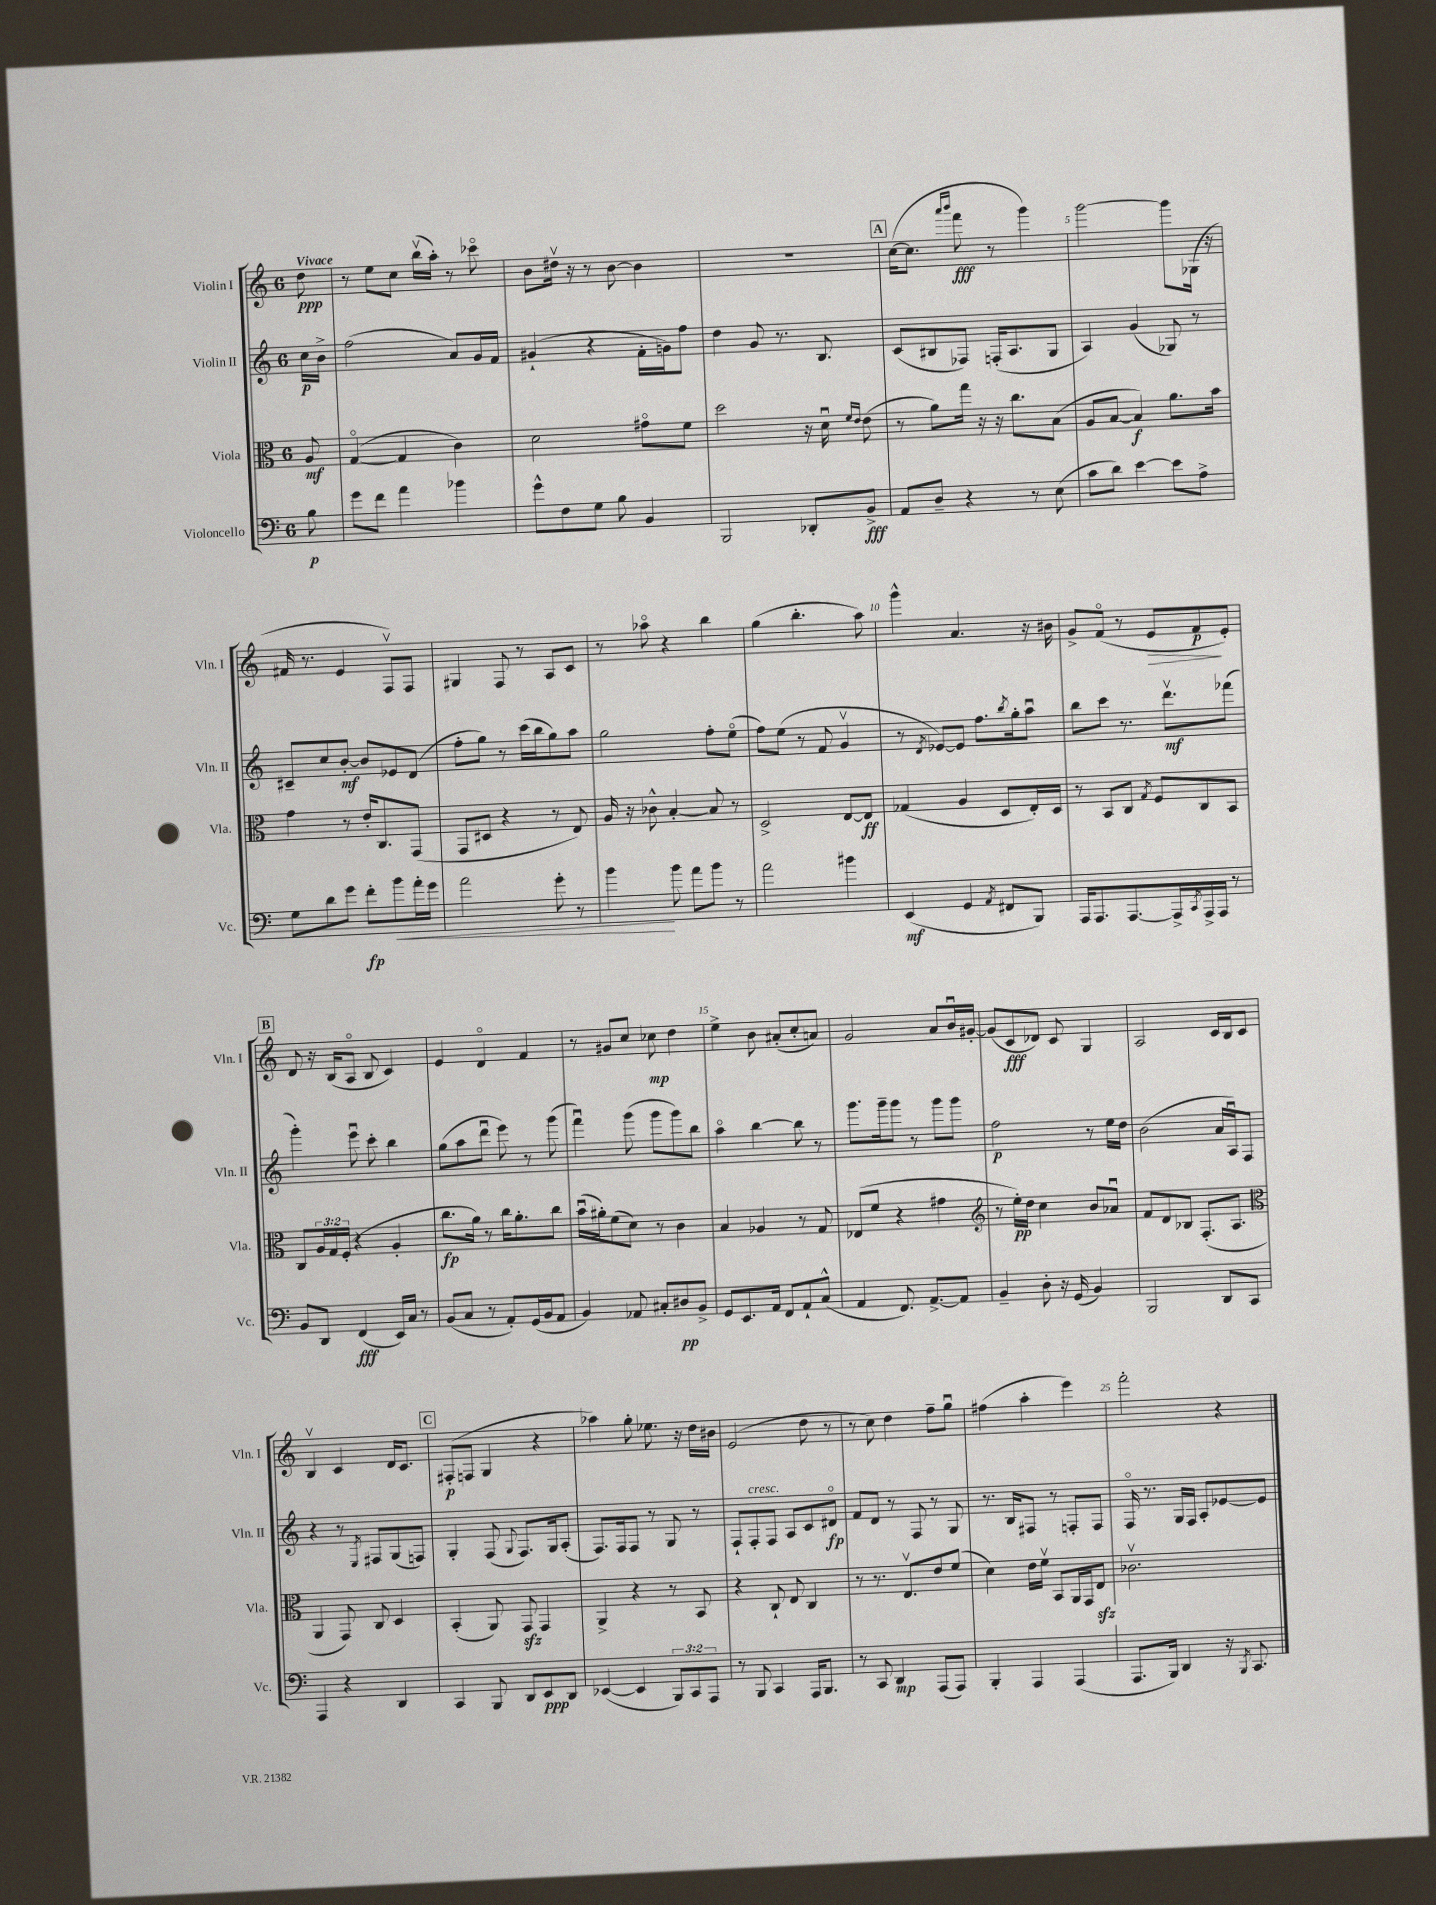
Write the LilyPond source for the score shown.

<<
\new StaffGroup <<
\new Staff = "s0" \with { instrumentName = "Violin I" shortInstrumentName = "Vln. I" } {
    \clef treble \key c \major \once \override Staff.TimeSignature.style = #'single-digit \time 6/8 \partial 8 \tempo "Vivace"
    d''8\ppp |
    r8 e''8 c''8 b''16\upbow( a''16-.) r8 ces'''8\flageolet |
    b'8 dis''16\upbow r16 r8 b'8~ b'4 |
    R2. |
    \mark \markup { \box "A" } c''16~( c''8. \grace { a'''16 b'''16 } f'''8\fff r8 g'''4) |
    g'''2~ g'''8 ges16( r16 |
    fis'16 r8. e'4 f8\upbow) f8 |
    gis4 f8 r8 a8 c'8 |
    r8 aes''8\flageolet r4 b''4 |
    g''4( b''4.-. a''8) |
    g'''4-^ a'4. r16 bis'16 |
    g'8-> f'8\flageolet( r8 e'8\> f'8\p\! e'8-.) |
    \mark \markup { \box "B" } d'8 r16 b16( a8\flageolet b8 c'4) |
    e'4 d'4\flageolet f'4 |
    r8 gis'8 c''8 ces''8\mp d''4 |
    e''4-> b'8 ais'8-.( c''8-. a'8) |
    g'2 a'8 b'16\downbow gis'16~-. |
    gis'8( c'8\fff des'8) c'8 g4 |
    a2 c'16 b16 c'8 |
    b4\upbow c'4 d'16 c'8. |
    \mark \markup { \box "C" } fis8-.\p( f8 g4 r4 |
    aes''4) g''8-. ees''8. r16 d''16 bis'16 |
    e'2( d''8 r8 |
    r8 c''8) d''4 f''8-- g''8\downbow |
    fis''4( a''4-. e'''4) |
    f'''2-. r4 \bar "|." |
}
\new Staff = "s1" \with { instrumentName = "Violin II" shortInstrumentName = "Vln. II" } {
    \clef treble \key c \major \once \override Staff.TimeSignature.style = #'single-digit \time 6/8 \partial 8
    c''16\p b'16-> |
    f''2( a'8) g'16 f'16 |
    gis'4-!( r4 f'16-. g'16) f''8 |
    d''4 g'8 r8. b8. |
    \mark \markup { \box "A" } c'8( bis8 fes8) f16-.( a8. g8 |
    a4) g'4( ges8) r8 |
    cis'8-- c''8 b'8~-.\mf b'8 ees'8 d'8( |
    f''8-. g''8) r8 c'''16( b''16 g''8) a''8 |
    g''2 f''8-. e''8\flageolet( |
    f''8) e''8( r8 f'8 g'4\upbow |
    r8 \acciaccatura { d'8 } ees'8~) ees'8 f''8. \acciaccatura { b''8 } g''16-. a''8\downbow |
    b''8 c'''8 r8. d'''8.\upbow\mf fes'''8( |
    \mark \markup { \box "B" } g'''4-.) e'''8\downbow c'''8-. b''4 |
    g''8( a''8 d'''8\downbow e'''8) r8 g'''8( |
    f'''4\downbow) g'''8( g'''8 g'''8) b''8 |
    a''4\flageolet b''4~ b''8 r8 |
    g'''8. g'''16-- g'''8 r8 g'''8 g'''8 |
    f''2\p r8 e''16 d''16 |
    b'2( a'16 a16\downbow) f8 |
    r4 r8 \acciaccatura { e8 } fis8 g8( f8) |
    \mark \markup { \box "C" } g4-. f8( \appoggiatura { g8 } f8.) g16 a8-.( |
    f8.) f16 f8 r8 g8 r8 |
    f8-! f8-.^\markup { \italic "cresc." } f8 a8 c'8 dis'8\flageolet\fp |
    f'8 d'8 r8 f8 r8 g8 |
    r8. b16 fis8 r8 f8-. f8 |
    f16\flageolet r8. g16 f16 a8-. ees'8~ ees'8 \bar "|." |
}
\new Staff = "s2" \with { instrumentName = "Viola" shortInstrumentName = "Vla." } {
    \clef alto \key c \major \once \override Staff.TimeSignature.style = #'single-digit \time 6/8 \override Staff.TupletNumber.text = #tuplet-number::calc-fraction-text \partial 8
    a8\mf |
    g4~\flageolet( g4 c'4) |
    d'2 gis'8\flageolet f'8 |
    d''2 r16 d'16\downbow \grace { f'16 e'16 } e'8( |
    \mark \markup { \box "A" } r8 a'8) g''16 r16 r16 c''8. b8( |
    a8 b8~ b4\f) a'8. b'16 |
    g'4 r8 e'16-. c8. g,8( |
    g,8 dis8 r4 r8 e8) |
    a16 r16 ces'8-^ b4~-. b8 r8 |
    d2-> e8~ e8\ff |
    ges4( a4 d8 e16-.) d16 |
    r8 b,8 c8 \acciaccatura { g8 } f8 c8 b,8 |
    \mark \markup { \box "B" } c8 \tuplet 3/2 { a16 g16 f16-.( } r4 a4-. |
    c''8.\fp a'16) r8 c''16 a'8.-. c''8 |
    b'16\downbow( ais'16-.) f'8( d'8) r8 c'4 |
    b4 aes4 r8 g8 |
    ees8( f'8 r4 gis'4 |
    \clef treble r8 e''16-.\pp) d''16 c''4 b'8 aes'8\downbow |
    f'8 d'8 bes8 f8.-.( a8. |
    \clef alto a,4 g,8) c8 d4 |
    \mark \markup { \box "C" } b,4-.( a,8) g,8\sfz g,4 |
    a,4-> r4 r8 b,8 |
    r4 c8-! e8 c4 |
    r8 r8. e8.\upbow e'8 f'8( |
    d'4) e'16 f'16\upbow b,8 a,16 g,16 e8\sfz |
    ces'2.\upbow \bar "|." |
}
\new Staff = "s3" \with { instrumentName = "Violoncello" shortInstrumentName = "Vc." } {
    \clef bass \key c \major \once \override Staff.TimeSignature.style = #'single-digit \time 6/8 \override Staff.TupletNumber.text = #tuplet-number::calc-fraction-text \partial 8
    b8\p |
    g'8 f'8 a'4 bes'4 |
    g'8-^ f8 g8 b8 b,4 |
    b,,2 des,8-. b,8->\fff |
    \mark \markup { \box "A" } a,8 d8-- r4 r8 e8( |
    c'8 d'8) e'4~ e'8 a8-> |
    g8 d'8 g'8 f'8-.\fp b'8\< a'16-. g'16 |
    a'2 g'8-. r8 |
    b'4\! b'8 a'8 b'8 r8 |
    a'2 bis'4 |
    e,4\mf( g,4 \acciaccatura { a,8 } fis,8 b,,8) |
    a,,16 a,,8. a,,8.~ a,,16-> \acciaccatura { c,8 } a,,16-> a,,16 r8 |
    \mark \markup { \box "B" } b,8 d,8 f,4\fff( e,16) c16 r8 |
    b,8( c8 r8 a,8-.) g,16( b,16 a,8 |
    b,4) aes,8 cis8-. dis8\pp b,8-> |
    g,8 e,8. a,16 f,8 a,8-! c8-^( |
    a,4 f,8.) a,8.~-> a,8 |
    b,4-- d8-. r16 g,16( b,4) |
    b,,2 d,8 c,8 |
    a,,4 r4 d,4 |
    \mark \markup { \box "C" } c,4 b,,8 d,8 e,8\ppp d,8 |
    ees,4~( ees,4 \tuplet 3/2 { b,,8) c,8 a,,8 } |
    r8 b,,8 c,4 a,,16 b,,8. |
    r8 c,8 d,4\mp a,,8( a,,8) |
    b,,4-. a,,4 a,,4( |
    a,,8. b,,16) d,4 r16 \acciaccatura { b,,8 } c,8. \bar "|." |
}
>>
>>
\layout { \context { \Score \override BarNumber.break-visibility = ##(#f #t #t) barNumberVisibility = #(every-nth-bar-number-visible 5) } }
